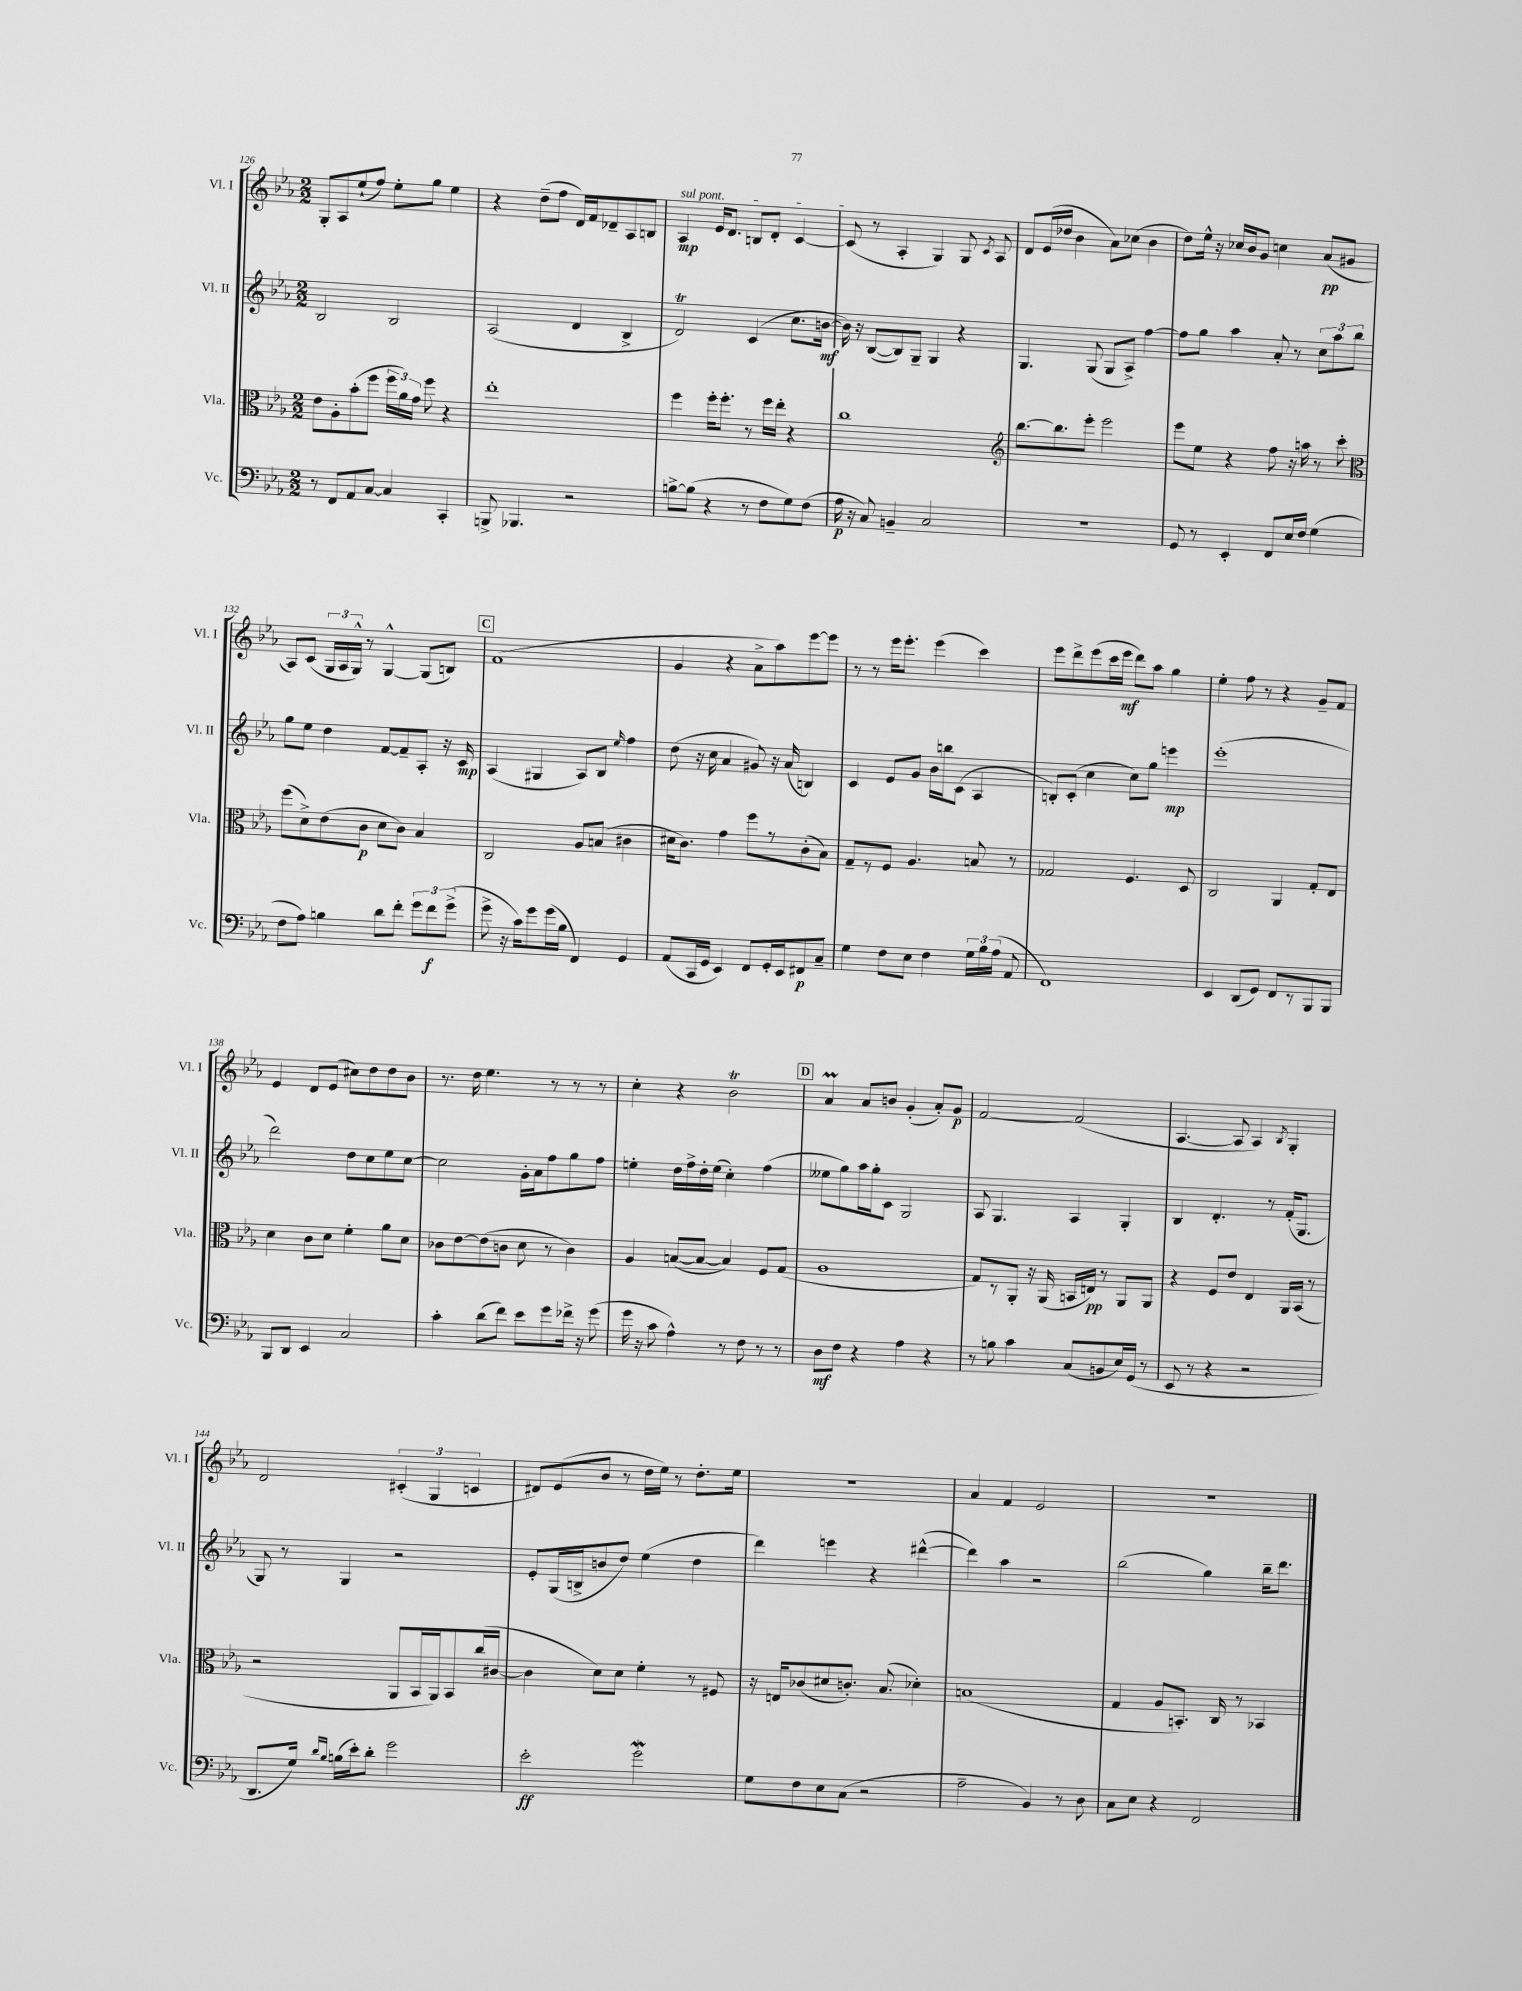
<<
\new StaffGroup <<
\new Staff = "s0" \with { instrumentName = "Vl. I" shortInstrumentName = "Vl. I" } {
    \clef treble \key ees \major \numericTimeSignature \time 2/2
    \autoBeamOff g8[-. aes8 ees''8-!( f''8]) ees''8[-. g''8] ees''4 |
    r4 d''8[--( f''8] d'16[) f'16 des'8-- aes8 b8] |
    \once \override TextSpanner.bound-details.left.text = \markup { \italic "sul pont." } aes4\mp\startTextSpan ees'16[ d'8.] b8[ d'8]-. c'4~ |
    c'8\stopTextSpan( r8 aes4-. g4) g8 \acciaccatura { c'8 } aes8 |
    d'8[ ees'16( des''16] bes'4 aes'8[) ces''8]( bes'4 |
    d''8[) ees''16]-^ r16 ces''16[ bes'16 g'8] c''4 aes'8[\pp( gis'8] |
    aes8[) c'8]( \tuplet 3/2 { g16[ aes16 g16]-^) } r8 g4~-^ g8[( b8]) |
    \mark \markup { \box "C" } f'1( |
    g'4 r4 aes'8[-> aes''8) ees'''8~ ees'''8] |
    r8 r8 ees'''16[ ees'''8.]-. ees'''4( c'''4) |
    ees'''8[ d'''8-> ees'''8( c'''16 ees'''16]\mf d'''8[) aes''8] g''4 |
    ees''4-. f''8 r8 r4 g'8[-- f'8] |
    ees'4 d'8[ ees'8]( cis''8[) d''8 d''8 bes'8] |
    r8. d''16 ees''4. r8 r8 r8 |
    c''4-. r4 bes'2\trill |
    \mark \markup { \box "D" } aes'4\prall aes'8[ b'8] g'4-.( aes'8[-.) g'8]\p |
    f'2~ f'2( |
    aes4.~ aes8 aes4) \acciaccatura { bes8 } g4-. |
    d'2 \tuplet 3/2 { cis'4-.( g4 c'4 } |
    dis'8[) ees'8( bes'8] r8 d''16[ ees''16]) r8 d''8.[-. ees''16] |
    r1 |
    aes'4 f'4 ees'2 |
    R1 \bar "|." |
}
\new Staff = "s1" \with { instrumentName = "Vl. II" shortInstrumentName = "Vl. II" } {
    \clef treble \key ees \major \numericTimeSignature \time 2/2
    \autoBeamOff bes2 bes2 |
    aes2( d'4 bes4-> |
    d'2\trill) c'4( c''8.[ b'16]~\mf |
    b'16) r16 bes8[~( bes8) g8]-- g4 r4 |
    g4. g8( g8[ aes8]->) f''4~ |
    f''8[ g''8] aes''4 aes'8-. r8 \tuplet 3/2 { c''8[ aes''8 bes''8] } |
    g''8[ ees''8] d''4 f'8[~ f'8-- aes8]-. r16 c'16\mp |
    \mark \markup { \box "C" } aes4( gis4 aes8[) bes8] \grace { ees''16 } f''4 |
    d''8( r16 c''16 aes'4 gis'8) r16 aes'16( b4) |
    c'4 ees'8[ g'8] bes'16[ b''16 c'8]( aes4 |
    b8[-.) c'8]-.( c''4 c''8[) g''8] e'''4\mp |
    ees'''1-.( |
    d'''2) d''8[ c''8 ees''8 c''8]~ |
    c''2 g'16[-. aes'16 f''8 g''8 f''8] |
    e''4-. d''16[ f''16-> d''16-. e''16]( c''4-.) f''4( |
    \mark \markup { \box "D" } eeses''8[ g''8) aes''16 g''16-. c'8] g2 |
    aes8 g4. aes4 g4-. |
    bes4 d'4.-. r8 f'16[-.( g8.] |
    g8) r8 g4 r2 |
    ees'8[-. g16( b16-> b'8 d''8]) ees''4( d''4 |
    d'''4) e'''4 r4 dis'''4~-^( |
    dis'''4) aes''4 r2 |
    bes''2( g''4) bes''16[-- d'''8.] \bar "|." |
}
\new Staff = "s2" \with { instrumentName = "Vla." shortInstrumentName = "Vla." } {
    \clef alto \key ees \major \numericTimeSignature \time 2/2
    \autoBeamOff ees'8[ aes8-. bes'8-.( f''8] \tuplet 3/2 { f''16[ aes'16) g'16] } f''8 r4 |
    ees''1-. |
    f''4 f''16[-. f''8.]-. r8 f''16[ ees''16]-. r4 |
    c''1 |
    \clef treble bes''8.[~ bes''8. ees'''8]-. ees'''2 |
    ees'''8[ ees''8] r4 f''8 r16 a''16 r8 c'''8-. |
    \clef alto f''8[( d'8->) ees'8( c'8]\p d'8[ c'8]) bes4 |
    \mark \markup { \box "C" } c2 aes8[ b8]( cis'4 |
    dis'16[ c'8.]) g'4 f''8[ r8 c'8-.( bes8]) |
    g8[-- r8 f8] aes4. b8 r8 |
    ges2 f4. d8 |
    c2 aes,4 g8[-. ees8] |
    d'4 c'8[ d'8] f'4-. aes'8[ d'8] |
    ces'8[ ees'8~ ees'8( c'8] d'8 r8 c'4) |
    aes4 b8[~( b8]~ b4) f8[ g8]( |
    \mark \markup { \box "D" } aes1 |
    g8[) r8 aes,8]-. r16 aes,16( b,16[ e16]\pp) r8 aes,8[ aes,8] |
    r4 f8[ ees'8] ees4 aes,16[ bes,16]( r8 |
    r2 aes,8[ bes,16 aes,16) bes,8 c''16( cis'16]~ |
    cis'4 d'8[) d'8] f'4-. r8 fis8 |
    r16 e16[ ces'8( dis'8 c'8.]-.) bes8.( des'4-.) |
    b1( |
    g4 aes8[ b,8.]-.) c16 r8 bes,4 \bar "|." |
}
\new Staff = "s3" \with { instrumentName = "Vc." shortInstrumentName = "Vc." } {
    \clef bass \key ees \major \numericTimeSignature \time 2/2
    \autoBeamOff r8 f,8[ aes,8 c8]~ c4 c,4-. |
    b,,8-> bes,,4. r2 |
    b8[~-> b8]( r4 r8 f8[ g8) f8]( |
    aes16\p r16 c8) b,4-- c2 |
    R1 |
    g,8 r8 ees,4-. f,8[ ees16 f16] g4( |
    f8[ aes8]) b4 d'8[ f'8]-. \tuplet 3/2 { g'8[ f'8\f g'8]->( } |
    \mark \markup { \box "C" } g'8-> r16 c'16[) g'8 g'16( bes16] f,4) g,4 |
    aes,8[( c,16 g,16] ees,4) f,8[ g,16-. ees,16 fis,8\p c8]-- |
    g4 f8[ ees8] f4 \tuplet 3/2 { g16[ bes16 aes16]( } aes,8 |
    f,1) |
    ees,4 d,8[( g,8]) f,8[ r8 bes,,8 bes,,8] |
    bes,,8[ d,8] ees,4 c2 |
    c'4-. d'8[( f'8]) ees'8[ g'8 fes'16]-> r16 g'8( |
    g'16 r16 c'8 aes4-^) r8 f8 r8 r8 |
    \mark \markup { \box "D" } d8[\mf f8] r4 aes4 r4 |
    r8 b8 c'4 c8[( b,8 ees16) g,16]( r8 |
    ees,8 r8 r4 r2 |
    d,8.[ g16]) \grace { d'16[ bes16] } b16[( ees'16-.) d'8]-. g'2 |
    ees'2-.\ff g'2\mordent |
    g8[ f8 ees8 c8]( r2 |
    aes2-- bes,4) r8 d8 |
    c8[ ees8] r4 f,2 \bar "|." |
}
>>
>>
\layout { \context { \Score currentBarNumber = #126 } }
